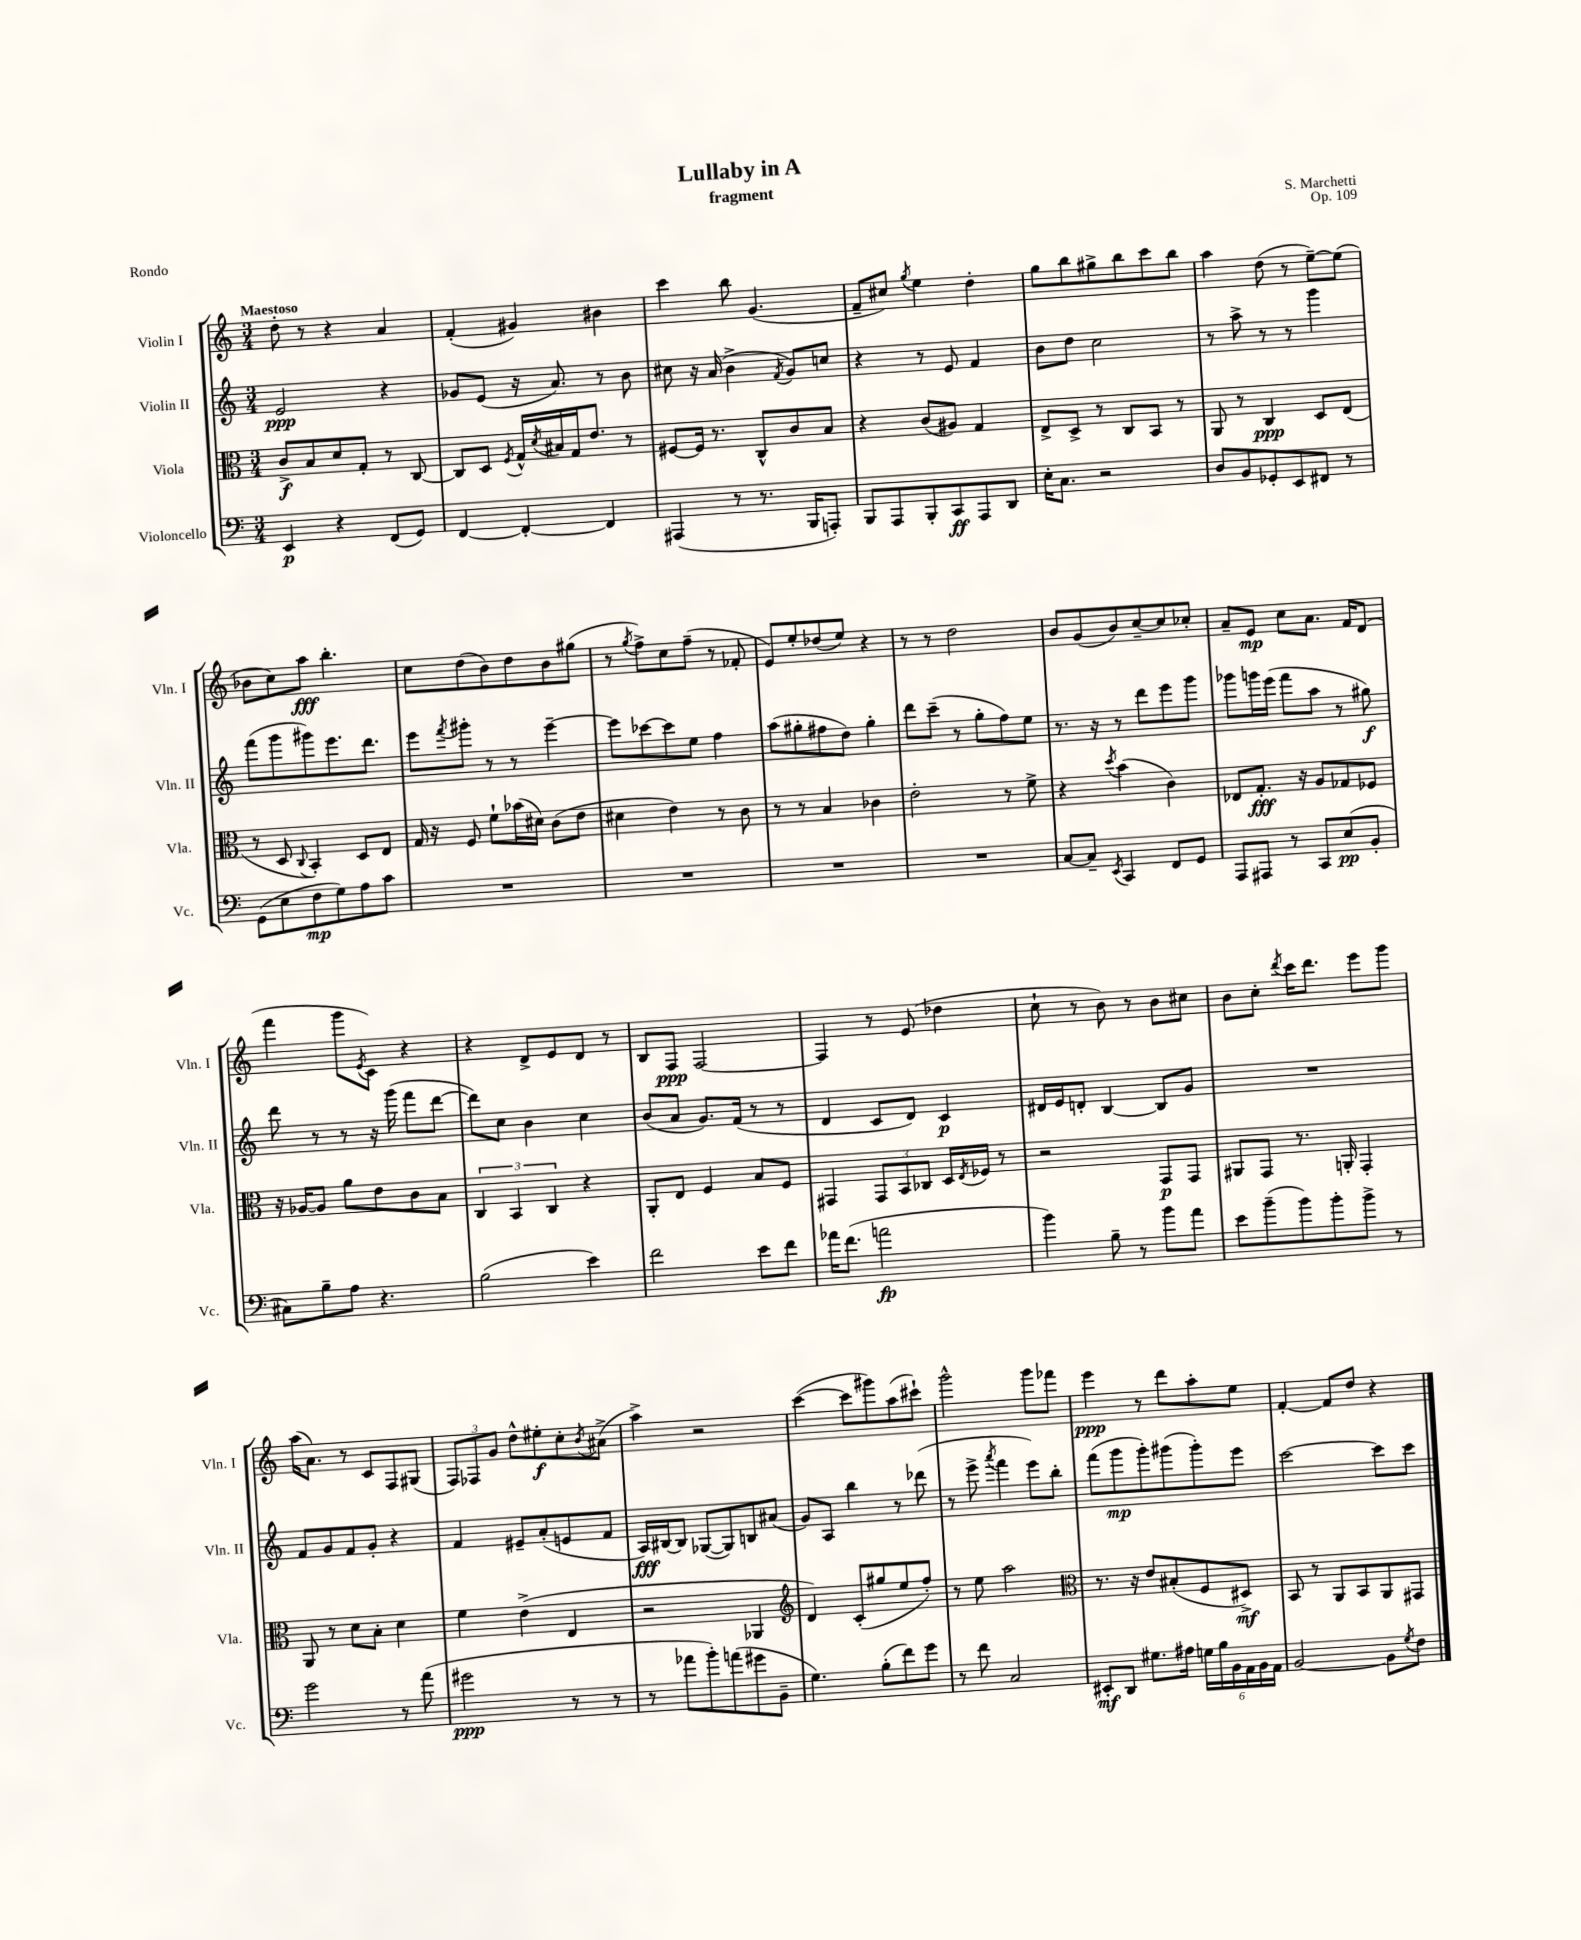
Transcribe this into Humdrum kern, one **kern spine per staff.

**kern	**dynam	**kern	**dynam	**kern	**dynam	**kern	**dynam
*part4	*part4	*part3	*part3	*part2	*part2	*part1	*part1
*staff4	*staff4	*staff3	*staff3	*staff2	*staff2	*staff1	*staff1
*I"Violoncello	*	*I"Viola	*	*I"Violin II	*	*I"Violin I	*
*I'Vc.	*	*I'Vla.	*	*I'Vln. II	*	*I'Vln. I	*
*clefF4	*	*clefC3	*	*clefG2	*	*clefG2	*
*k[]	*	*k[]	*	*k[]	*	*k[]	*
*M3/4	*	*M3/4	*	*M3/4	*	*M3/4	*
=1	=1	=1	=1	=1	=1	=1	=1
!	!	!	!	!	!	!LO:TX:a:B:t=Maestoso	!
4EE/	p	8c^/L	f	2e/	ppp	8dd'\	.
.	.	8B/	.	.	.	8r	.
4r	.	8d/	.	.	.	4r	.
.	.	8G'/J	.	.	.	.	.
(8FF/L	.	8r	.	4r	.	4a/	.
8GG/J)	.	[8C/	.	.	.	.	.
=2	=2	=2	=2	=2	=2	=2	=2
[4FF/	.	8C/L]	.	8g-X/L	.	(4f'/	.
.	.	8D/J	.	(8e/J	.	.	.
.	.	8qF/	.	.	.	.	.
4FF'/_	.	16G^^/LL	.	16r	.	4g#X/)	.
.	.	8qd/	.	.	.	.	.
.	.	16B#X/	.	8.a/)	.	.	.
.	.	16G/J	.	.	.	.	.
.	.	8.e/J	.	.	.	.	.
4FF/]	.	.	.	8r	.	4b#X\	.
.	.	8r	.	8b\	.	.	.
=3	=3	=3	=3	=3	=3	=3	=3
(4AAA#X/	.	[8F#X/L	.	8cc#X\	.	4ccc\	.
.	.	16F#/Jk]	.	16r	.	.	.
.	.	8.r	.	(16a/	.	.	.
8r	.	.	.	4b^\	.	8bb\	.
8.r	.	8C^^/L	.	.	.	(4.g/	.
.	.	.	.	8qf/	.	.	.
.	.	8c/	.	8g/L)	.	.	.
16BBB/KL	.	.	.	.	.	.	.
8AAAn'/J)	.	8B/J	.	8ccn/J	.	.	.
=4	=4	=4	=4	=4	=4	=4	=4
8BBB/L	.	4r	.	4r	.	8f~/L	.
8AAA/	.	.	.	.	.	8cc#X/J)	.
.	.	.	.	.	.	8qgg/	.
8BBB'/	.	(8c/L	.	8r	.	4ee\	.
8CC/	ff	8A#X/J)	.	8e/	.	.	.
8AAA/	.	4G/	.	4f/	.	4dd'\	.
8DD/J	.	.	.	.	.	.	.
=5	=5	=5	=5	=5	=5	=5	=5
16E'\KL	.	8E^/L	.	8b\L	.	8gg\L	.
8.C\J	.	.	.	.	.	.	.
.	.	8D^/J	.	8dd\J	.	8bb\	.
2r	.	8r	.	2cc\	.	8gg#X^\	.
.	.	8C/L	.	.	.	8bb\	.
.	.	8BB/J	.	.	.	8ccc\	.
.	.	8r	.	.	.	8bb\J	.
=6	=6	=6	=6	=6	=6	=6	=6
8D/L	.	8AA/	.	8r	.	4aa\	.
8BB/	.	8r	.	8aa^\	.	.	.
8GG-X'/	.	4C/	ppp	8r	.	(8dd\	.
8EE/	.	.	.	8r	.	8r	.
8FF#X/J	.	8D/L	.	4ggg\	.	[8ee~\L)	.
8r	.	(8E/J	.	.	.	(8ee\J]	.
!!LO:LB:g=z
=7	=7	=7	=7	=7	=7	=7	=7
(8GG\L	.	8r	.	(8fff\L	.	8b-X\L	.
8E\	.	8D/	.	8ggg\	.	8cc\)	.
.	.	8qqC/	.	.	.	.	.
8F\	mp	4BB'/)	.	8ggg#X\)	.	8aa\J	fff
8G\)	.	.	.	8.eee\	.	4.bb'\	.
8A\	.	8D/L	.	.	.	.	.
.	.	.	.	8.ddd\J	.	.	.
8c\J	.	8E/J	.	.	.	.	.
=8	=8	=8	=8	=8	=8	=8	=8
2.r	.	16G/	.	8eee\L	.	8cc\L	.
.	.	16r	.	.	.	.	.
.	.	.	.	8qfff/	.	.	.
.	.	8F/	.	8ggg#X'\J	.	(8dd\	.
.	.	8f`\L	.	8r	.	8b\)	.
.	.	(16b-X\L	.	8r	.	8dd\	.
.	.	16d#X\JJ)	.	.	.	.	.
.	.	(8c\L	.	[4eee~\	.	8b\	.
.	.	8e\J	.	.	.	(8gg#X\J	.
=9	=9	=9	=9	=9	=9	=9	=9
2.r	.	4d#X\	.	8eee\L]	.	8r	.
.	.	.	.	.	.	8qgg/	.
.	.	.	.	[8ccc-X\	.	8ff^\L)	.
.	.	4e\)	.	8ccc-\]	.	8cc\	.
.	.	.	.	8ee\J	.	(8ff~\J	.
.	.	8r	.	4ff\	.	8r	.
.	.	8c\	.	.	.	8f-X'/	.
=10	=10	=10	=10	=10	=10	=10	=10
2.r	.	8r	.	(8aa\L	.	8e/L)	.
.	.	8r	.	8gg#X'\	.	8ee'/	.
.	.	4B/	.	8ff#X\	.	(8dd-X/	.
.	.	.	.	8dd\J)	.	8ee/J)	.
.	.	4c-X\	.	4gg#'\	.	4r	.
=11	=11	=11	=11	=11	=11	=11	=11
2.r	.	2e'\	.	8ddd\L	.	8r	.
.	.	.	.	(8ccc~\J	.	8r	.
.	.	.	.	8r	.	2dd\	.
.	.	.	.	8gg'\L	.	.	.
.	.	8r	.	8ff\)	.	.	.
.	.	8f^\	.	8ee\J	.	.	.
=12	=12	=12	=12	=12	=12	=12	=12
[8C/L	.	4r	.	8.r	.	8b/L	.
8C~/J]	.	.	.	.	.	(8g/	.
.	.	.	.	16r	.	.	.
8qEE/	.	8qdd/	.	.	.	.	.
4CC/	.	(4b\	.	8r	.	8b/)	.
.	.	.	.	8ddd\L	.	[8cc~/	.
8FF/L	.	4c\)	.	8eee\	.	8cc/]	.
8GG/J	.	.	.	8ggg\J	.	8cc-X'/J	.
=13	=13	=13	=13	=13	=13	=13	=13
8AAA/L	.	8E-X/L	.	8ggg-X\L	.	8a~/L	.
8AAA#X/J	.	8.G'/J	fff	16gggn\L	.	8e/J	mp
.	.	.	.	(16eee\JJ	.	.	.
8r	.	.	.	8fff\L	.	8cc\L	.
.	.	16r	.	.	.	.	.
8CC/L	.	8A/L	.	8aa\J	.	8.a\J	.
(8E/	pp	8G-X/	.	8r	.	.	.
.	.	.	.	.	.	16f/KL	.
8BB'/J	.	8F-X/J	.	8gg#X\)	f	(8d/J	.
!!LO:LB:g=z
=14	=14	=14	=14	=14	=14	=14	=14
8C#X\L)	.	16r	.	8ddd\	.	4fff\	.
.	.	[16A-X/KL	.	.	.	.	.
8B~\	.	8A-/J]	.	8r	.	.	.
8A\J	.	8a\L	.	8r	.	8ggg\L	.
.	.	.	.	.	.	8qe/	.
4.r	.	8e\	.	16r	.	8c\J)	.
.	.	.	.	(16ggg\	.	.	.
.	.	8c\	.	8fff\L	.	4r	.
.	.	8B\J	.	[8ddd\J	.	.	.
=15	=15	=15	=15	=15	=15	=15	=15
(2B\	.	6C/	.	8ddd\L])	.	4r	.
.	.	.	.	8cc\J	.	.	.
.	.	6BB/	.	.	.	.	.
.	.	.	.	4b\	.	8d^/L	.
.	.	6C/	.	.	.	.	.
.	.	.	.	.	.	8e/	.
4e\)	.	4r	.	4cc\	.	8d/J	.
.	.	.	.	.	.	8r	.
=16	=16	=16	=16	=16	=16	=16	=16
2f\	.	8AA'/L	.	(8b/L	.	8B/L	.
.	.	8E/J	.	8a/J	.	8F/J	ppp
.	.	4F/	.	8.g/L)	.	[2F/	.
.	.	.	.	(16f/Jk	.	.	.
8e\L	.	8B/L	.	8r	.	.	.
8f\J	.	8F/J	.	8r	.	.	.
=17	=17	=17	=17	=17	=17	=17	=17
16a-X\KL	.	4GG#X/	.	4d/	.	4F/]	.
(8.f\J	.	.	.	.	.	.	.
2an\	fp	12GG#/L	.	8c/L	.	8r	.
.	.	12BB/	.	.	.	.	.
.	.	.	.	8d/J)	.	(8e/	.
.	.	12C-X/J	.	.	.	.	.
.	.	16D/LL	.	4c/	p	4dd-X\	.
.	.	8qE/	.	.	.	.	.
.	.	16F-X/JJ	.	.	.	.	.
.	.	8r	.	.	.	.	.
=18	=18	=18	=18	=18	=18	=18	=18
4b\)	.	2r	.	16d#X/LL	.	8cc`\	.
.	.	.	.	16e/J	.	.	.
.	.	.	.	8dn'/J	.	8r	.
8B~\	.	.	.	[4B/	.	8b\)	.
8r	.	.	.	.	.	8r	.
8b\L	.	8GG/L	p	8B/L]	.	8b\L	.
8a\J	.	8GG/J	.	8g/J	.	8cc#X\J	.
=19	=19	=19	=19	=19	=19	=19	=19
8e\L	.	8AA#X/L	.	2.r	.	8b\L	.
(8b~\	.	8GG/J	.	.	.	8cc'\J	.
.	.	.	.	.	.	8qddd/	.
8b\)	.	8.r	.	.	.	16ccc\KL	.
.	.	.	.	.	.	8.ddd\J	.
8b'\	.	.	.	.	.	.	.
.	.	16AAn'/	.	.	.	.	.
8b^\J	.	4GG'/	.	.	.	8eee\L	.
8r	.	.	.	.	.	8ggg\J	.
!!LO:LB:g=z
=20	=20	=20	=20	=20	=20	=20	=20
2g\	.	8AA/	.	8f/L	.	(16aa\KL	.
.	.	.	.	.	.	8.a\J)	.
.	.	8r	.	8g/	.	.	.
.	.	8d\L	.	8f/	.	8r	.
.	.	8B'\J	.	8g'/J	.	8c/L	.
8r	.	4d\	.	4r	.	8F/	.
(8a\	.	.	.	.	.	(8G#X/J	.
=21	=21	=21	=21	=21	=21	=21	=21
2g#X\	ppp	4f\	.	4f/	.	12F/L)	.
.	.	.	.	.	.	12F-X/	.
.	.	.	.	.	.	12g/J	.
.	.	(4e^\	.	8e#X~/L	.	8dd^^\L	.
.	.	.	.	(8a'/	.	8ee#X'\	f
8r	.	4E/	.	8en/	.	8cc'\	.
.	.	.	.	.	.	8qb/	.
8r	.	.	.	8f/J	.	(8a#X^\J	.
=22	=22	=22	=22	=22	=22	=22	=22
8r	.	2r	.	16A/LL)	fff	4aa^\)	.
.	.	.	.	[16B#X/J	.	.	.
8a-X\L	.	.	.	8B#/J]	.	.	.
8b'\)	.	.	.	([8G-X/L	.	2r	.
(8an\	.	.	.	8G-/])	.	.	.
8g#X\	.	4AA-X/	.	8Bn/	.	.	.
8BB~\J	.	.	.	(8a#X/J	.	.	.
=23	=23	=23	=23	=23	=23	=23	=23
*	*	*clefG2	*	*	*	*	*
4.G\)	.	4d/)	.	8g/L)	.	([4ccc\	.
.	.	.	.	8A/J	.	.	.
.	.	(8c'/L	.	4bb\	.	8ccc\L]	.
(8B'\L	.	8gg#X/	.	.	.	8ggg#X\)	.
8f\)	.	8ee/	.	8r	.	(8aa\	.
8g\J	.	8ff'/J)	.	(8ddd-X\	.	8ccc#X`\J)	.
=24	=24	=24	=24	=24	=24	=24	=24
8r	.	8r	.	8r	.	2ggg^^\	.
8f\	.	8ee\	.	8eee^\	.	.	.
.	.	.	.	8qaaa/	.	.	.
2C/	.	2aa\	.	4fff\	.	.	.
.	.	.	.	8eee\L)	.	8ggg\L	.
.	.	.	.	8bb'\J	.	8fff-X\J	.
=25	=25	=25	=25	=25	=25	=25	=25
*	*	*clefC3	*	*	*	*	*
8EE#X'/L	mf	8.r	.	(8fff\L	.	4eee\	ppp
8DD/J	.	.	.	8ggg\	mp	.	.
.	.	16r	.	.	.	.	.
8.G#X\L	.	8e/L	.	8ggg'\)	.	8r	.
.	.	(8B#X'/	.	(8ggg#X\	.	8ddd\L	.
16A#X\Jk	.	.	.	.	.	.	.
24Gn\LL	.	8F/	.	8ggg#'\)	.	8aa'\	.
24B\	.	.	.	.	.	.	.
24BB\	.	.	.	.	.	.	.
24AA\	.	8D#X^/J)	mf	8eee\J	.	8ee\J	.
24BB\	.	.	.	.	.	.	.
24AA\JJ	.	.	.	.	.	.	.
=26	=26	=26	=26	=26	=26	=26	=26
[2BB/	.	8BB/	.	[2ccc\	.	[4f'/	.
.	.	8r	.	.	.	.	.
.	.	8AA/L	.	.	.	8f/L]	.
.	.	8BB/	.	.	.	8dd/J	.
8BB\L]	.	8AA/	.	8ccc\L]	.	4r	.
8qG/	.	.	.	.	.	.	.
8F\J	.	8GG#X/J	.	8ccc\J	.	.	.
==	==	==	==	==	==	==	==
*-	*-	*-	*-	*-	*-	*-	*-
